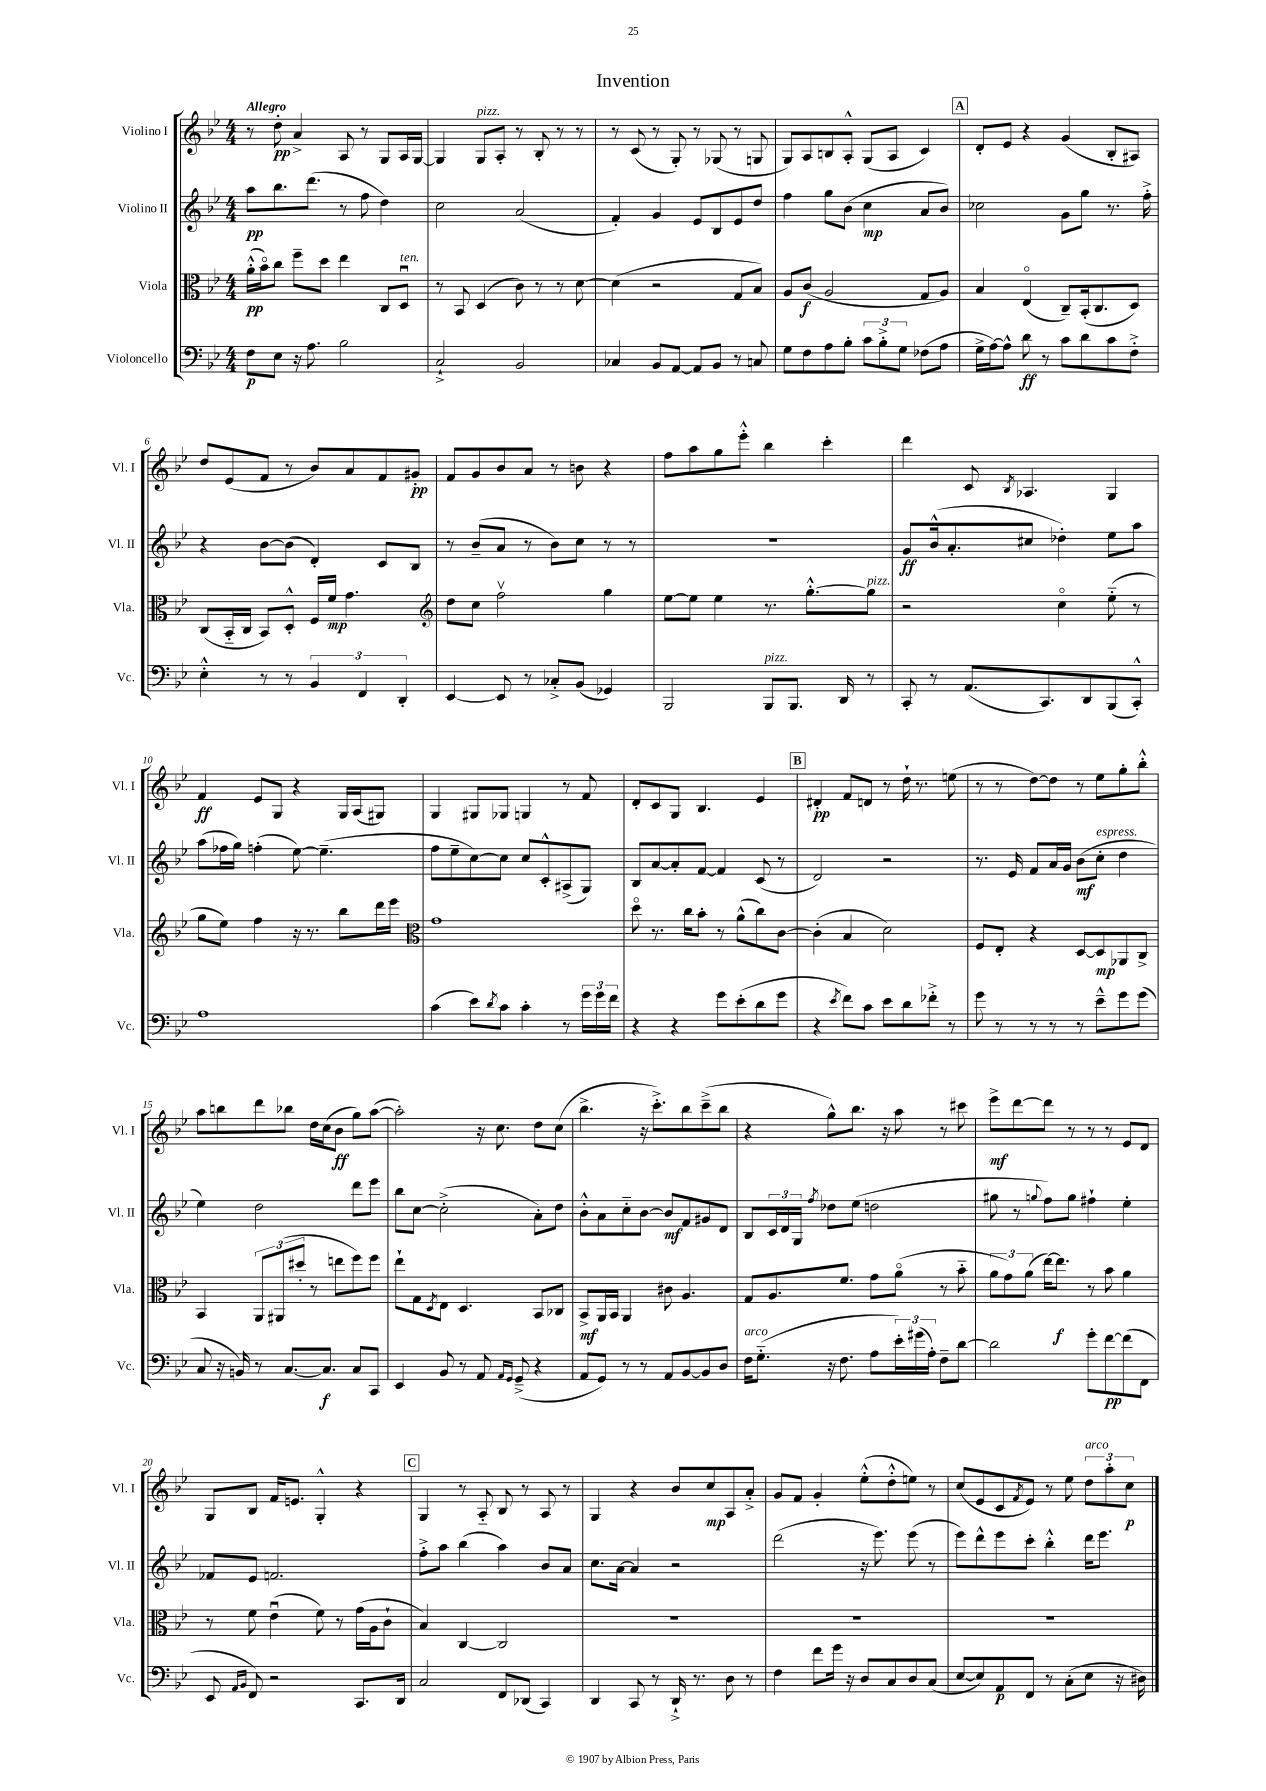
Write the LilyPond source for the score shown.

\header { title = "Invention" }
<<
\new StaffGroup <<
\new Staff = "s0" \with { instrumentName = "Violino I" shortInstrumentName = "Vl. I" } {
    \clef treble \key bes \major \numericTimeSignature \time 4/4 \tempo "Allegro"
    r8 d''8-.\pp a'4-> a8 r8 g8 a16 g16~ |
    g4 g8^\markup { \italic "pizz." } a8-. r8 bes8-. r8 r8 |
    r8 c'8( r8 g8-.) r8 ges8( r8 g8 |
    g8) a8 b8 a8-.-^ g8( a8 c'4) |
    \mark \markup { \box "A" } d'8-. ees'8 r4 g'4( bes8-. ais8) |
    d''8 ees'8( f'8 r8 bes'8) a'8 f'8 gis'8-.\pp |
    f'8 g'8 bes'8 a'8 r8 b'8 r4 |
    f''8 a''8 g''8 ees'''8-.-^ bes''4 c'''4-. |
    d'''4 c'8 \acciaccatura { bes8 } aes4. g4 |
    f'4\ff ees'8 g8 r4 g16 a16( gis8) |
    g4 gis8 ges8 g4 r8 f'8 |
    d'8-. c'8 g8 bes4. ees'4 |
    \mark \markup { \box "B" } dis'4-.\pp f'8 d'8 r8 d''16-! r8. e''8( |
    r8 r8 d''8~) d''8 r8 ees''8 g''8-. bes''8-.-^ |
    a''8 b''8 d'''8 bes''8 d''16 c''16( bes'8\ff g''8) a''8~( |
    a''2-.) r16 c''8. d''8 c''8( |
    bes''4.-> r16 c'''8.-.->) bes''8 c'''8--->( bes''8 |
    r4 g''8-^) bes''8. r16 a''8 r8 cis'''8 |
    ees'''8->\mf d'''8~ d'''8 r8 r8 r8 ees'8 d'8 |
    g8 bes8 f'16 e'8. g4-.-^ r4 |
    \mark \markup { \box "C" } g4 r8 a8-_ bes8 r8 a8 r8 |
    g4 r4 bes'8 c''8\mp a8 a'8-.-> |
    g'8 f'8 g'4-. ees''8-.-^( d''8-.-^ e''8) r8 |
    c''8( ees'8 c'8 \acciaccatura { f'8 } ees'8) r8 ees''8 \tuplet 3/2 { d''8^\markup { \italic "arco" } a''8-. c''8\p } \bar "|." |
}
\new Staff = "s1" \with { instrumentName = "Violino II" shortInstrumentName = "Vl. II" } {
    \clef treble \key bes \major \numericTimeSignature \time 4/4
    a''8\pp bes''8. d'''8.( r8 f''8 d''4) |
    c''2 a'2( |
    f'4-.) g'4 ees'8 bes8 ees'8 d''8 |
    f''4 g''8 bes'8( c''4\mp a'8 bes'8) |
    \mark \markup { \box "A" } ces''2 g'8 g''8 r8. f''16-.-> |
    r4 bes'8~ bes'8( d'4-.) c'8 bes8 |
    r8 bes'8--( a'8 r8 bes'8) c''8 r8 r8 |
    R1 |
    g'8\ff bes'16-^( a'8.-. cis''8 des''4-.) ees''8 a''8 |
    a''8( fes''16 g''16) f''4-.( ees''8~) ees''4.--( |
    f''8 ees''8-- c''8~) c''8 c''8 c'8-.-^ ais8->( g8) |
    bes8 a'8~ a'8-. f'8~ f'4 c'8( r8 |
    \mark \markup { \box "B" } d'2) r2 |
    r8. ees'16 f'8 a'16 g'16 bes'8\mf( c''8-.^\markup { \italic "espress." } d''4 |
    ees''4) d''2 d'''8 ees'''8 |
    bes''8 c''8~ c''2-.->( a'8-.) d''8 |
    bes'8-.-^ a'8 c''8-_ bes'8~ bes'8\mf f'8 gis'8 d'8 |
    bes8 \tuplet 3/2 { c'16 d'16 g16 } \acciaccatura { f''8 } des''8 ees''8( d''2 |
    gis''8 r8 \appoggiatura { g''8 } f''8) g''8 fis''4-! ees''4-. |
    fes'8 ees'8 f'2. |
    \mark \markup { \box "C" } f''8-.-> a''8 bes''4( a''4) bes'8 a'8 |
    c''8. a'16~ a'4 r2 |
    d'''2( r16 ees'''8.) ees'''8( r8 |
    ees'''8) d'''8-^ ees'''8 c'''8-. bes''4-.-^ d'''16 ees'''8. \bar "|." |
}
\new Staff = "s2" \with { instrumentName = "Viola" shortInstrumentName = "Vla." } {
    \clef alto \key bes \major \numericTimeSignature \time 4/4
    a'16-.-^\pp( bes'16\flageolet) c''8 f''8-- d''8 ees''4 c8 d8\downbow^\markup { \italic "ten." } |
    r8 bes,8 d4( c'8) r8 r8 d'8~ |
    d'4( r2 g8 bes8) |
    a8 c'8\f( a2 g8 a8) |
    \mark \markup { \box "A" } bes4 ees4\flageolet( c8--) bes,16-.( c8. d8) |
    c8( bes,16-_ c16 bes,8) d8-.-^ f16 f'16\mp g'4. |
    \clef treble d''8 c''8 f''2\upbow g''4 |
    ees''8~ ees''8 ees''4 r8. g''8.~-.-^ g''8^\markup { \italic "pizz." } |
    r2 c''4\flageolet ees''8-_( r8 |
    g''8 ees''8) f''4 r16 r8. bes''8 d'''16 ees'''16 |
    \clef alto g'1 |
    d''8\flageolet r8. c''16 bes'8-. r8 a'8-^( c''8) c'8~ |
    \mark \markup { \box "B" } c'4-.( bes4 d'2) |
    f8 ees8-. r4 d8~ d8\mp aes,8 c8-> |
    bes,4 \tuplet 3/2 { a,8 ais,8( dis''8-. } r8 e''8 f''8) f''8 |
    ees''8-! g8 \acciaccatura { d8 } ees8 d4. bes,8 ces8 |
    bes,8->\mf a,16 bes,16 a,4 cis'8 a4. |
    g8 a8. f'8. g'8 a'8\flageolet( r8 bes'8-_ |
    \tuplet 3/2 { a'8 g'8) a'8( } ees''16~) ees''8.\f r8 bes'8 a'4 |
    r8 f'8 ees'4\downbow( f'8) r8 g'16( a16 c'8-! |
    \mark \markup { \box "C" } bes4) c4~ c2 |
    R1 |
    R1 |
    R1 \bar "|." |
}
\new Staff = "s3" \with { instrumentName = "Violoncello" shortInstrumentName = "Vc." } {
    \clef bass \key bes \major \numericTimeSignature \time 4/4
    f8\p ees8 r16 a8. bes2 |
    c2-!-> bes,2 |
    ces4 bes,8 a,8~ a,8 bes,8 r8 c8 |
    g8 f8 a8 bes8-. \tuplet 3/2 { c'8 bes8-.-> g8 } fes8( a8 |
    \mark \markup { \box "A" } g16-> a16~) a8-^ d'8\ff r8 c'8 d'8 c'8 f8-.-> |
    ees4-.-^ r8 r8 \tuplet 3/2 { bes,4 f,4 d,4-. } |
    ees,4~ ees,8 r8 ces8-.-> bes,8( ges,4) |
    bes,,2 bes,,8^\markup { \italic "pizz." } bes,,8. d,16 r8 |
    c,8-. r8 a,8.( c,8.) d,8 bes,,8( c,8-.-^) |
    a1 |
    c'4( ees'8) \acciaccatura { d'8 } c'8 c'4-. r8 \tuplet 3/2 { g'16 g'16 f'16 } |
    r4 r4 g'8 ees'8-.( d'8 g'8 |
    \mark \markup { \box "B" } r4 \acciaccatura { ees'8 } f'8) c'8 ees'8 d'8 fes'8-.-> r8 |
    g'8 r8 r8 r8 r8 ees'8---^ g'8 g'8( |
    c8 r16 b,16) r8 c8.~ c8.\f c8 c,8 |
    ees,4 bes,8 r8 a,8 \grace { a,16 g,16 } g,8--->( r4 |
    a,8 g,8) r8 r8 a,8 bes,8~ bes,8 d8 |
    f16^\markup { \italic "arco" } g8.-_( r16 f8. a8 \tuplet 3/2 { ees'16-.) gis'16( a16-.) } f8-- d'8~ |
    d'2 g'8-. f'8~\pp f'8( f,8 |
    ees,8 \grace { a,16 bes,16 } f,8) r2 c,8. d,16 |
    \mark \markup { \box "C" } c2 f,8 des,8( c,4) |
    d,4 c,8 r8 d,16-!-> r8. d8 r8 |
    f4 f'8 g'16 r16 d8 c8 d8 c8( |
    ees8~ ees8) a,8\p f,8 r8 c8-.( ees8 r16 dis16) \bar "|." |
}
>>
>>
